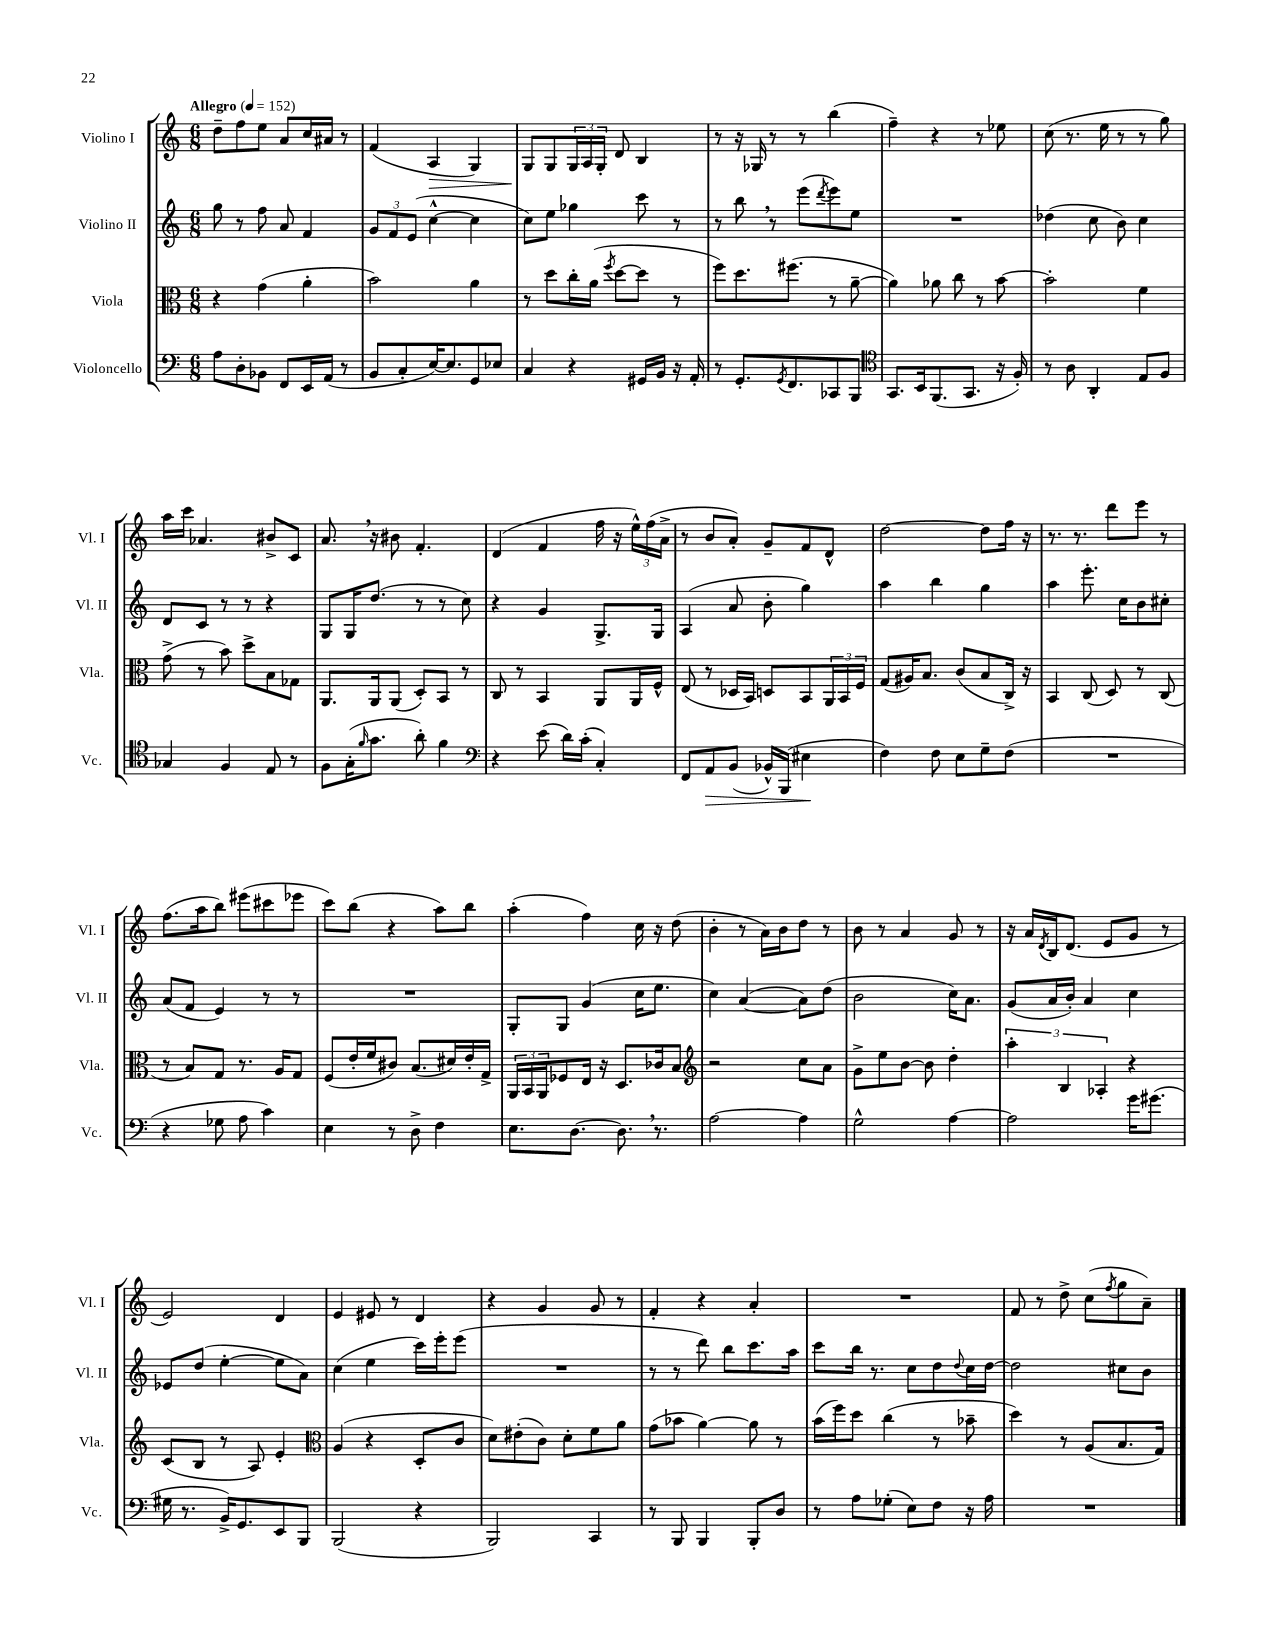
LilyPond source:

<<
\new StaffGroup <<
\new Staff = "s0" \with { instrumentName = "Violino I" shortInstrumentName = "Vl. I" } {
    \clef treble \key c \major \numericTimeSignature \time 6/8 \tempo "Allegro" 4 = 152
    d''8-- f''8 e''8 a'8 c''16 ais'16 r8 |
    f'4( a4\> g4) |
    g8\! g8 \tuplet 3/2 { g16 a16 g16-. } d'8 b4 |
    r8 r16 ges16 r8 r8 b''4( |
    f''4--) r4 r8 ees''8 |
    c''8( r8. e''16 r8 r8 g''8) |
    a''16 c'''16 aes'4. bis'8-> c'8 |
    a'8. \breathe r16 bis'8 f'4.-. |
    d'4( f'4 f''16 r16 \tuplet 3/2 { e''16-^) f''16( a'16-> } |
    r8 b'8 a'8-.) g'8-- f'8 d'8-^ |
    d''2~ d''8 f''16 r16 |
    r8. r8. d'''8 e'''8 r8 |
    f''8.( a''16 b''8) eis'''8( cis'''8 ees'''8 |
    c'''8) b''8( r4 a''8) b''8 |
    a''4-.( f''4) c''16 r16 d''8( |
    b'4-. r8 a'16) b'16 d''8 r8 |
    b'8 r8 a'4 g'8 r8 |
    r16 a'16 \acciaccatura { d'8 } b16 d'8.( e'8 g'8 r8 |
    e'2) d'4 |
    e'4 eis'8 r8 d'4 |
    r4 g'4 g'8 r8 |
    f'4-. r4 a'4-. |
    R2. |
    f'8 r8 d''8-> c''8( \acciaccatura { f''8 } g''8 a'8--) \bar "|." |
}
\new Staff = "s1" \with { instrumentName = "Violino II" shortInstrumentName = "Vl. II" } {
    \clef treble \key c \major \numericTimeSignature \time 6/8
    g''8 r8 f''8 a'8 f'4 |
    \tuplet 3/2 { g'8 f'8 e'8( } c''4~-^ c''4 |
    c''8) e''8 ges''4 c'''8 r8 |
    r8 b''8 \breathe r8 e'''8( \acciaccatura { d'''8 } e'''8) e''8 |
    R2. |
    des''4( c''8 b'8) c''4 |
    d'8 c'8 r8 r8 r4 |
    g8 g16 d''8.( r8 r8 c''8) |
    r4 g'4 g8.-> g16 |
    a4( a'8 b'8-. g''4) |
    a''4 b''4 g''4 |
    a''4 e'''8.-. c''16 b'8 cis''8-. |
    a'8( f'8 e'4) r8 r8 |
    R2. |
    g8-. g8 g'4( c''16 e''8. |
    c''4) a'4~( a'8) d''8( |
    b'2 c''16) a'8. |
    g'8( a'16 b'16-.) a'4 c''4 |
    ees'8 d''8( e''4~-. e''8 a'8) |
    c''4( e''4 c'''16) e'''16-. e'''8( |
    R2. |
    r8 r8 d'''8) b''8 c'''8. a''16 |
    c'''8 b''16 r8. c''8 d''8 \appoggiatura { d''8 } c''16 d''16~ |
    d''2 cis''8 b'8 \bar "|." |
}
\new Staff = "s2" \with { instrumentName = "Viola" shortInstrumentName = "Vla." } {
    \clef alto \key c \major \numericTimeSignature \time 6/8
    r4 g'4( a'4-. |
    b'2) a'4 |
    r8 d''8 c''16-. a'16( \acciaccatura { f''8 } d''8~ d''8 r8 |
    f''8) d''8. fis''8.( r8 a'8~-- |
    a'4) aes'8 c''8 r8 b'8~ |
    b'2-. f'4 |
    g'8->( r8 b'8) d''8-> b8 ges8 |
    a,8. a,16 a,8( d8-.) b,8 r8 |
    c8 r8 b,4 a,8 a,16 f16-^ |
    e8( r8 des16 b,16) d8 b,8 \tuplet 3/2 { a,16 b,16 f16 } |
    g8( ais16) b8. c'8( b8 c16->) r16 |
    b,4 c8( d8) r8 c8( |
    r8 b8) g8 r8. a16 g8 |
    f8( e'16-. f'16 cis'8) b8.( dis'16) e'16-. g16-> |
    \tuplet 3/2 { a,16 b,16 a,16 } fes8 e16 r16 d8. ces'16 b8 |
    \clef treble r2 c''8 a'8 |
    g'8-> e''8 b'8~ b'8 d''4-. |
    \tuplet 3/2 { a''4-. b4 aes4-. } r4 |
    c'8( b8 r8 a8) e'4-. |
    \clef alto a4( r4 d8-. c'8 |
    d'8) eis'8-.( c'8) d'8-. f'8 a'8 |
    g'8( bes'8 a'4~) a'8 r8 |
    b'16( f''16) d''8 c''4( r8 bes'8-- |
    d''4) r8 a8( b8. g16) \bar "|." |
}
\new Staff = "s3" \with { instrumentName = "Violoncello" shortInstrumentName = "Vc." } {
    \clef bass \key c \major \numericTimeSignature \time 6/8
    a8 d8-. bes,8 f,8 e,16 a,16( r8 |
    b,8 c8-. e16~) e8. g,8 ees8 |
    c4 r4 gis,16 b,16 r16 a,16-. |
    r8 g,8.-. \acciaccatura { g,8 } f,8. ces,8 b,,8 |
    \clef tenor g,8. b,16 f,8.( g,8. r16 f16-.) |
    r8 a8 a,4-. e8 f8 |
    ges4 f4 e8 r8 |
    f8 g16-.( \grace { f'16 } g'8. a'8-.) f'4 |
    \clef bass r4 e'8( d'16) c'16-.( c4-.) |
    f,8 a,8\> b,8( bes,16-^) b,,16( eis4\! |
    f4) f8 e8 g8-- f8( |
    R2. |
    r4 ges8 a8 c'4) |
    e4 r8 d8-> f4 |
    e8. d8.~ d8. \breathe r8. |
    a2~ a4 |
    g2-^ a4~ |
    a2 g'16 gis'8.( |
    gis16 r8. b,16->) g,8. e,8 b,,8 |
    b,,2( r4 |
    b,,2) c,4 |
    r8 b,,8 b,,4 b,,8-. d8 |
    r8 a8 ges8-.( e8) f8 r16 a16 |
    R2. \bar "|." |
}
>>
>>
\layout { \context { \Score \remove "Bar_number_engraver" } }
